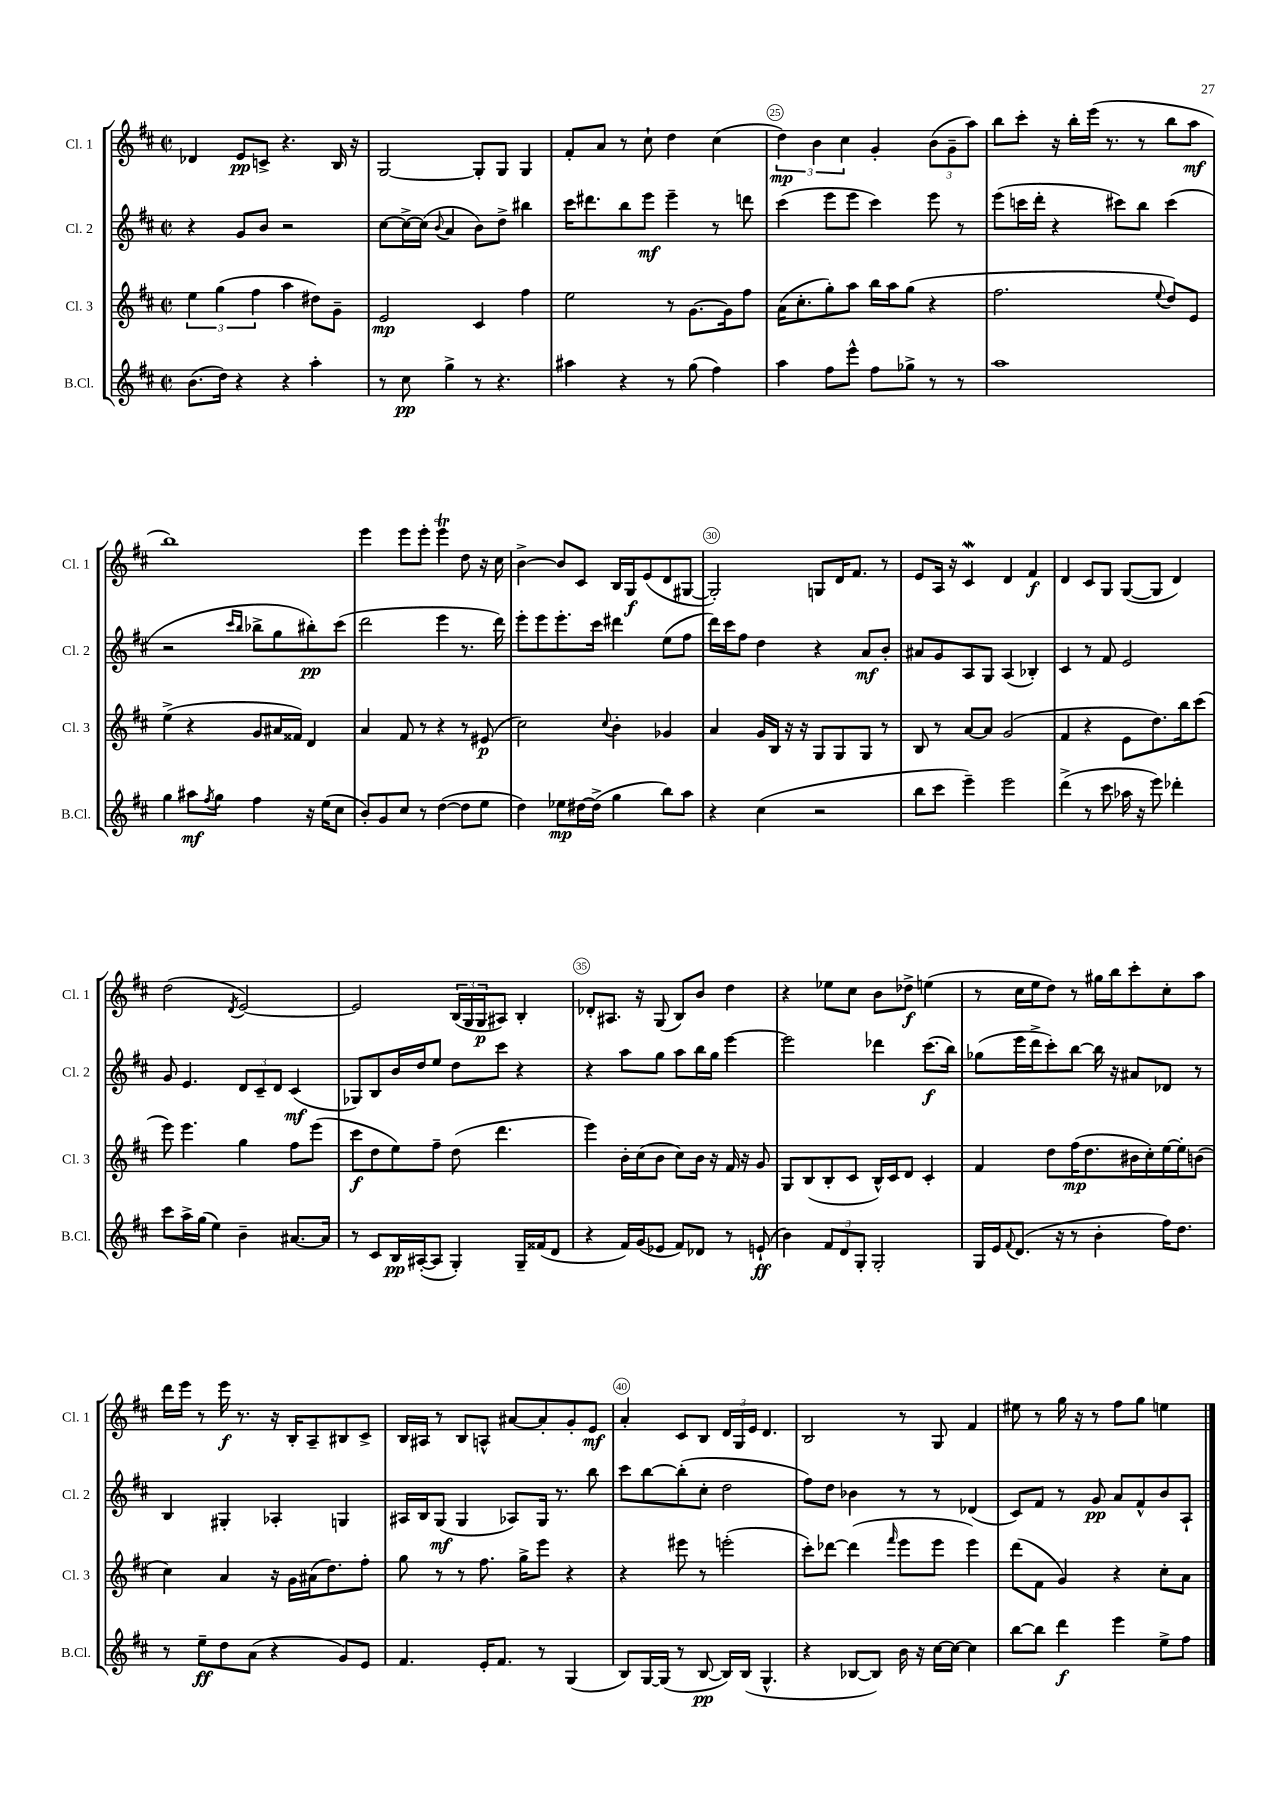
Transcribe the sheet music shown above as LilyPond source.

<<
\new StaffGroup <<
\new Staff = "s0" \with { instrumentName = "Cl. 1" shortInstrumentName = "Cl. 1" } {
    \clef treble \key d \major \defaultTimeSignature \time 2/2
    des'4 e'8\pp c'8-> r4. b16 r16 |
    g2~ g8-. g8 g4 |
    fis'8-. a'8 r8 cis''8-! d''4 cis''4( |
    \tuplet 3/2 { d''4\mp) b'4 cis''4 } g'4-. \tuplet 3/2 { b'8( g'8-- a''8) } |
    b''8 cis'''8-. r16 b''16-. e'''16( r8. r8 b''8 a''8\mf |
    b''1) |
    e'''4 e'''8 e'''8-. e'''4\trill d''8 r16 cis''16 |
    b'4~-> b'8 cis'8 b16 g16\f e'8( d'8 gis8~ |
    gis2-.) g8 d'16 fis'8. r8 |
    e'8 a16 r16 cis'4\mordent d'4 fis'4\f |
    d'4 cis'8 g8 g8~( g8 d'4) |
    d''2( \acciaccatura { d'8 } e'2~) |
    e'2 \tuplet 3/2 { b16( g16 g16\p } ais8) b4-. |
    des'8-. ais8. r16 g8( b8) b'8 d''4 |
    r4 ees''8 cis''8 b'8 des''8->\f e''4( |
    r8 cis''16 e''16 d''8) r8 gis''16 b''16 cis'''8-. cis''8-. a''8 |
    d'''16 e'''16 r8 e'''16\f r8. r16 b16-. a8-- bis8 cis'8-> |
    b16 ais16 r8 b8 a8-^ ais'8~ ais'8-. g'8-. e'8\mf |
    a'4-. cis'8 b8 \tuplet 3/2 { d'16 g16 e'16 } d'4. |
    b2 r8 g8 fis'4 |
    eis''8 r8 g''16 r16 r8 fis''8 g''8 e''4 \bar "|." |
}
\new Staff = "s1" \with { instrumentName = "Cl. 2" shortInstrumentName = "Cl. 2" } {
    \clef treble \key d \major \defaultTimeSignature \time 2/2
    r4 g'8 b'8 r2 |
    cis''8~ cis''16~-> cis''16( \appoggiatura { b'8 } a'4 b'8) d''8-> bis''4 |
    cis'''16 dis'''8. b''8 e'''8\mf e'''4-- r8 d'''8 |
    cis'''4( e'''8 e'''8 cis'''4) e'''8 r8 |
    e'''8( c'''16 d'''16-. r4 cis'''8) b''8 cis'''4( |
    r2 \grace { cis'''16 b''16 } bes''8-> g''8 bis''8-.\pp) cis'''8( |
    d'''2 e'''4 r8. d'''16) |
    e'''8-. e'''8 e'''8.-. cis'''16 dis'''4 e''8( fis''8 |
    d'''16) cis'''16 fis''8 d''4 r4 a'8\mf b'8-. |
    ais'8 g'8 a8 g8 a4( bes4-.) |
    cis'4 r8 fis'8 e'2 |
    g'8 e'4. \tuplet 3/2 { d'8 cis'8-- d'8 } cis'4\mf( |
    ges8) b8 b'16 d''16 e''8 d''8 cis'''8 r4 |
    r4 a''8 g''8 a''8 b''16 g''16 e'''4~ |
    e'''2 des'''4 cis'''8.\f( b''16) |
    ges''8( e'''16 d'''16-> cis'''8-.) b''8~ b''16 r16 ais'8 des'8 r8 |
    b4 gis4-. aes4-. g4 |
    ais16 b16 g8\mf( g4 aes8) g16 r8. b''8 |
    cis'''8 b''8~ b''8-.( cis''8-. d''2 |
    fis''8) d''8 bes'4 r8 r8 des'4( |
    cis'8) fis'8 r8 g'8\pp a'8 fis'8-^ b'8 a8-! \bar "|." |
}
\new Staff = "s2" \with { instrumentName = "Cl. 3" shortInstrumentName = "Cl. 3" } {
    \clef treble \key d \major \defaultTimeSignature \time 2/2
    \tuplet 3/2 { e''4 g''4( fis''4 } a''4 dis''8) g'8-- |
    e'2\mp cis'4 fis''4 |
    e''2 r8 g'8.~ g'16 fis''8 |
    a'16( cis''8.-. g''8-.) a''8 b''16 a''16 g''8( r4 |
    fis''2. \appoggiatura { e''8 } d''8) e'8 |
    e''4->( r4 g'8 ais'16 fisis'16) d'4 |
    a'4 fis'8 r8 r4 r8 eis'8\p( |
    cis''2) \appoggiatura { cis''8 } b'4-. ges'4 |
    a'4 g'16 b16 r16 r16 g8 g8 g8 r8 |
    b8 r8 a'8~ a'8 g'2( |
    fis'4 r4 e'8 d''8.) b''16 cis'''8( |
    e'''8) e'''4. g''4 fis''8 e'''8( |
    cis'''8\f d''8 e''8) fis''8-- d''8( d'''4. |
    e'''4) b'16-. cis''16( b'8 cis''8) b'16 r16 fis'16 r16 g'8 |
    g8 b8( b8-. cis'8 b16-^) cis'16 d'8 cis'4-. |
    fis'4 d''8 fis''16\mp( d''8. bis'16 cis''16-.) e''16~ e''16-. b'8( |
    cis''4) a'4 r16 g'16 ais'16( d''8.) fis''8-. |
    g''8 r8 r8 fis''8. g''16-> e'''8 r4 |
    r4 eis'''8 r8 e'''2-.( |
    cis'''8-.) des'''8~ des'''4( \grace { fis'''16 } e'''8 e'''8 e'''4) |
    d'''8( fis'8 g'4) r4 cis''8-. a'8 \bar "|." |
}
\new Staff = "s3" \with { instrumentName = "B.Cl." shortInstrumentName = "B.Cl." } {
    \clef treble \key d \major \defaultTimeSignature \time 2/2
    b'8.( d''16) r4 r4 a''4-. |
    r8 cis''8\pp g''4-> r8 r4. |
    ais''4 r4 r8 g''8( fis''4) |
    a''4 fis''8 e'''8-^ fis''8 ges''8-> r8 r8 |
    a''1 |
    g''4 ais''8\mf \acciaccatura { fis''8 } g''8 fis''4 r16 e''16( cis''8 |
    b'8-.) g'8 cis''8 r8 d''4~( d''8 e''8 |
    d''4) ees''8\mp dis''16~ dis''16->( g''4 b''8) a''8 |
    r4 cis''4( r2 |
    b''8 cis'''8 e'''4--) e'''2 |
    d'''4->( r8 cis'''8 aes''16 r16 e'''8) des'''4-. |
    cis'''8 a''16-> g''16( e''4) b'4-- ais'8.~ ais'16 |
    r8 cis'8 b16\pp ais16~-.( ais8 g4-.) g16-- fisis'16( d'8 |
    r4 fis'16) g'16( ees'8 fis'8) des'8 r8 e'8-!\ff( |
    b'4) \tuplet 3/2 { fis'8 d'8 g8-. } g2-. |
    g16 e'16 \appoggiatura { fis'8 } d'8.( r16 r8 b'4-. fis''16) d''8. |
    r8 e''8--\ff d''8 a'8( r4 g'8) e'8 |
    fis'4. e'16-. fis'8. r8 g4( |
    b8) g16~ g16( r8 b8~\pp b16) b16( g4.-^ |
    r4 bes8~ bes8) b'16 r16 cis''16~ cis''16~ cis''4 |
    b''8~ b''8 d'''4\f e'''4 e''8-> fis''8 \bar "|." |
}
>>
>>
\layout { \context { \Score currentBarNumber = #22 \override BarNumber.break-visibility = ##(#f #t #t) barNumberVisibility = #(every-nth-bar-number-visible 5) \override BarNumber.stencil = #(make-stencil-circler 0.1 0.3 ly:text-interface::print) } }
